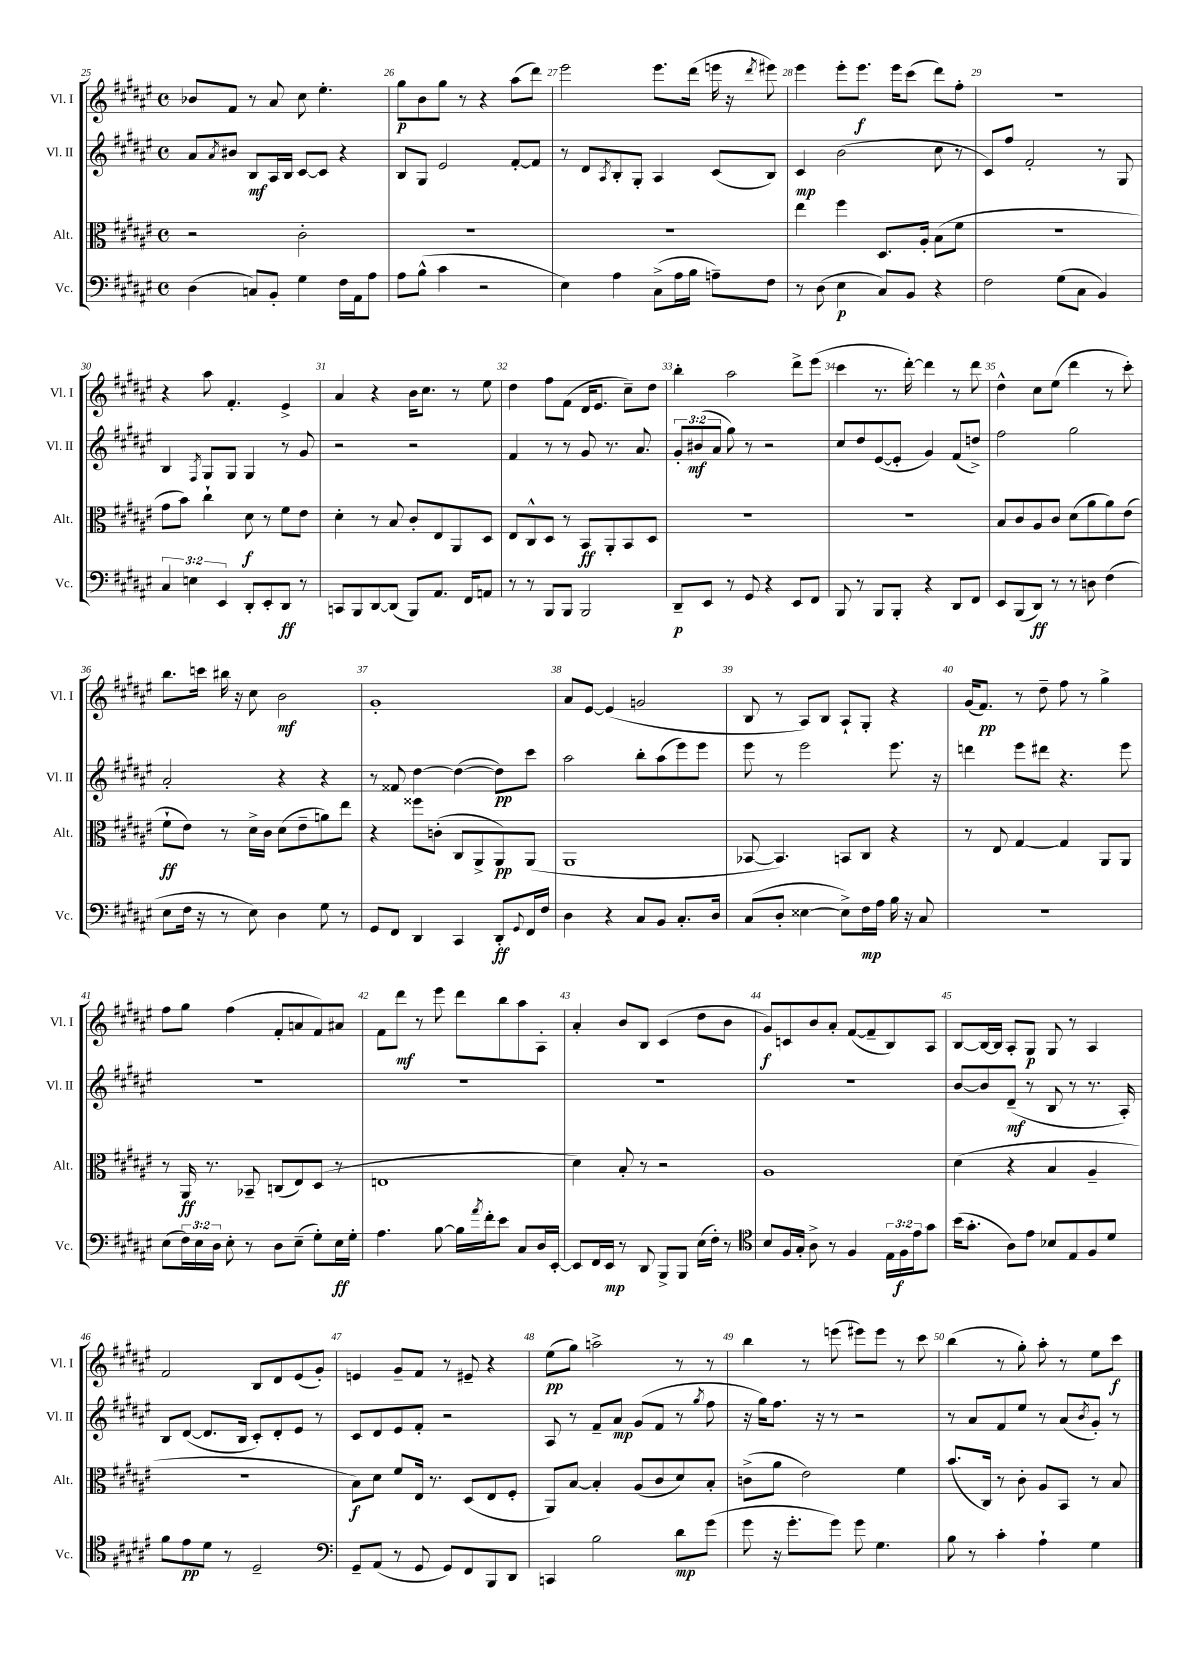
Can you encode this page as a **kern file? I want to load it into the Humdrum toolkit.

**kern	**dynam	**kern	**dynam	**kern	**dynam	**kern	**dynam
*part4	*part4	*part3	*part3	*part2	*part2	*part1	*part1
*staff4	*staff4	*staff3	*staff3	*staff2	*staff2	*staff1	*staff1
*I"Vc.	*	*I"Alt.	*	*I"Vl. II	*	*I"Vl. I	*
*I'Vc.	*	*I'Alt.	*	*I'Vl. II	*	*I'Vl. I	*
*clefF4	*	*clefC3	*	*clefG2	*	*clefG2	*
*k[f#c#g#d#a#e#]	*	*k[f#c#g#d#a#e#]	*	*k[f#c#g#d#a#e#]	*	*k[f#c#g#d#a#e#]	*
*M4/4	*	*M4/4	*	*M4/4	*	*M4/4	*
*met(c)	*	*met(c)	*	*met(c)	*	*met(c)	*
=25	=25	=25	=25	=25	=25	=25	=25
(4D#\	.	2r	.	8a#/L	.	8b-X/L	.
.	.	.	.	8qa#/	.	.	.
.	.	.	.	8b#X/J	.	8f#/J	.
8Cn/L)	.	.	.	8B/L	mf	8r	.
8BB'/J	.	.	.	16A#/L	.	8a#/	.
.	.	.	.	16B/JJ	.	.	.
4G#\	.	2c#'\	.	[8c#/L	.	8cc#\	.
.	.	.	.	8c#/J]	.	4.ee#'\	.
16F#\LL	.	.	.	4r	.	.	.
16AA#\J	.	.	.	.	.	.	.
8A#\J	.	.	.	.	.	.	.
=26	=26	=26	=26	=26	=26	=26	=26
8A#\L	.	1r	.	8B/L	.	8gg#\L	p
(8B^^\J	.	.	.	8G#/J	.	8b\	.
4c#\	.	.	.	2e#/	.	8gg#\J	.
.	.	.	.	.	.	8r	.
2r	.	.	.	.	.	4r	.
.	.	.	.	[8f#'/L	.	(8aa#\L	.
.	.	.	.	8f#/J]	.	8ddd#\J)	.
=27	=27	=27	=27	=27	=27	=27	=27
4E#\)	.	1r	.	8r	.	2eee#\	.
.	.	.	.	8d#/L	.	.	.
.	.	.	.	8qA#/	.	.	.
4A#\	.	.	.	8B'/	.	.	.
.	.	.	.	8G#'/J	.	.	.
(8C#^\L	.	.	.	4A#/	.	8.eee#\L	.
16A#\L	.	.	.	.	.	.	.
16B\JJ	.	.	.	.	.	(16ddd#\Jk	.
8An~\L)	.	.	.	(8c#/L	.	16eeen\	.
.	.	.	.	.	.	16r	.
.	.	.	.	.	.	8qddd#/	.
8F#\J	.	.	.	8B/J)	.	8eee#X\)	.
=28	=28	=28	=28	=28	=28	=28	=28
8r	.	4ee#\	.	4c#/	mp	4eee#\	.
(8D#\	.	.	.	.	.	.	.
4E#\	p	4ff#\	.	(2b\	.	8eee#'\L	.
.	.	.	.	.	.	8.eee#\J	f
8C#/L)	.	8.D#/L	.	.	.	.	.
.	.	.	.	.	.	16eee#\KL	.
8BB/J	.	.	.	.	.	(8ccc#\J	.
.	.	16A#'/Jk	.	.	.	.	.
4r	.	(8B\L	.	8cc#\	.	8ddd#\L)	.
.	.	8f#\J	.	8r	.	8ff#'\J	.
=29	=29	=29	=29	=29	=29	=29	=29
2F#\	.	1r	.	8c#/L)	.	1r	.
.	.	.	.	8ff#/J	.	.	.
.	.	.	.	2f#'/	.	.	.
(8G#\L	.	.	.	.	.	.	.
8C#\J	.	.	.	.	.	.	.
4BB/)	.	.	.	8r	.	.	.
.	.	.	.	8G#/	.	.	.
!!LO:LB:g=z
=30	=30	=30	=30	=30	=30	=30	=30
6C#/	.	8g#\L	.	4B/	.	4r	.
.	.	8b\J)	.	.	.	.	.
6En\	.	.	.	.	.	.	.
.	.	.	.	8qF#/	.	.	.
.	.	4cc#`\	.	8G#/L	.	8aa#\	.
6EE#/	.	.	.	.	.	.	.
.	.	.	.	8G#/J	.	4.f#'/	.
8DD#'/L	.	8d#\	f	4G#/	.	.	.
8EE#'/	.	8r	.	.	.	.	.
8DD#/J	ff	8f#\L	.	8r	.	4e#^/	.
8r	.	8e#\J	.	8g#/	.	.	.
=31	=31	=31	=31	=31	=31	=31	=31
8CCn/L	.	4d#'\	.	2r	.	4a#/	.
8BBB/	.	.	.	.	.	.	.
[8DD#/	.	8r	.	.	.	4r	.
(8DD#/J]	.	8B/	.	.	.	.	.
8BBB/L)	.	8c#'/L	.	2r	.	16b\KL	.
.	.	.	.	.	.	8.cc#\J	.
8.AA#/J	.	8E#/	.	.	.	.	.
.	.	8AA#/	.	.	.	8r	.
16FF#/KL	.	.	.	.	.	.	.
8AAn/J	.	8D#/J	.	.	.	8ee#\	.
=32	=32	=32	=32	=32	=32	=32	=32
8r	.	8E#/L	.	4f#/	.	4dd#\	.
8r	.	8C#^^/	.	.	.	.	.
8BBB/L	.	8D#/J	.	8r	.	8ff#\L	.
8BBB/J	.	8r	.	8r	.	(8f#\J	.
2BBB/	.	8BB/L	ff	8g#/	.	16d#/KL	.
.	.	.	.	.	.	8.e#/J	.
.	.	8AA#'/	.	8.r	.	.	.
.	.	8BB/	.	.	.	8cc#~\L)	.
.	.	.	.	8.a#/	.	.	.
.	.	8D#/J	.	.	.	8dd#\J	.
=33	=33	=33	=33	=33	=33	=33	=33
8DD#~/L	p	1r	.	12g#'/L	.	4bb'\	.
.	.	.	.	(12b#X/	mf	.	.
8EE#/J	.	.	.	.	.	.	.
.	.	.	.	12a#/J	.	.	.
8r	.	.	.	8gg#\)	.	2aa#\	.
8GG#/	.	.	.	8r	.	.	.
4r	.	.	.	2r	.	.	.
8EE#/L	.	.	.	.	.	8ddd#^\L	.
8FF#/J	.	.	.	.	.	(8eee#\J	.
=34	=34	=34	=34	=34	=34	=34	=34
8BBB/	.	1r	.	8cc#/L	.	4ccc#\	.
8r	.	.	.	8dd#/	.	.	.
8BBB/L	.	.	.	([8e#/	.	8.r	.
8BBB'/J	.	.	.	8e#'/J]	.	.	.
.	.	.	.	.	.	[16ddd#'\)	.
4r	.	.	.	4g#/)	.	4ddd#\]	.
8DD#/L	.	.	.	(8f#/L	.	8r	.
8FF#/J	.	.	.	8ddn^/J)	.	8ddd#\	.
=35	=35	=35	=35	=35	=35	=35	=35
8EE#/L	.	8B/L	.	2ff#\	.	4dd#^^\	.
(8BBB/	.	8c#/	.	.	.	.	.
8DD#/J)	ff	8A#/	.	.	.	8cc#\L	.
8r	.	8c#/J	.	.	.	(8ee#\J	.
8r	.	(8d#\L	.	2gg#\	.	4ddd#\	.
8Dn\	.	8a#\	.	.	.	.	.
(4F#\	.	8a#\)	.	.	.	8r	.
.	.	(8e#\J	.	.	.	8ccc#'\)	.
!!LO:LB:g=z
=36	=36	=36	=36	=36	=36	=36	=36
8E#\L	.	8f#`\L	ff	2a#'/	.	8.bb\L	.
16F#\Jk	.	8e#\J)	.	.	.	.	.
16r	.	.	.	.	.	16cccn\Jk	.
8r	.	8r	.	.	.	16bb#X\	.
.	.	.	.	.	.	16r	.
8E#\)	.	16d#^\LL	.	.	.	8cc#\	.
.	.	16c#\JJ	.	.	.	.	.
4D#\	.	(8d#\L	.	4r	.	2b\	mf
.	.	8e#~\	.	.	.	.	.
8G#\	.	8an\)	.	4r	.	.	.
8r	.	8ee#\J	.	.	.	.	.
=37	=37	=37	=37	=37	=37	=37	=37
8GG#/L	.	4r	.	8r	.	1g#'	.
8FF#/J	.	.	.	8f##X/	.	.	.
4DD#/	.	8ff##X\L	.	[4dd#\	.	.	.
.	.	(8cn'\J	.	.	.	.	.
4CC#/	.	8C#/L	.	(4dd#\_	.	.	.
.	.	8AA#^/	.	.	.	.	.
8DD#'/L	ff	8AA#/)	pp	8dd#\L])	pp	.	.
8qqGG#/	.	.	.	.	.	.	.
16FF#/L	.	(8AA#/J	.	8ccc#\J	.	.	.
16F#/JJ	.	.	.	.	.	.	.
=38	=38	=38	=38	=38	=38	=38	=38
4D#\	.	1AA#	.	2aa#\	.	8a#/L	.
.	.	.	.	.	.	[8e#/J	.
4r	.	.	.	.	.	(4e#/]	.
8C#/L	.	.	.	8bb'\L	.	2gn/	.
8BB/J	.	.	.	(8aa#\	.	.	.
8.C#'/L	.	.	.	8eee#\)	.	.	.
.	.	.	.	8eee#\J	.	.	.
16D#/Jk	.	.	.	.	.	.	.
=39	=39	=39	=39	=39	=39	=39	=39
(8C#/L	.	[8BB-X/	.	8eee#\	.	8B/	.
8D#'/J	.	4.BB-/])	.	8r	.	8r	.
[4E##X\	.	.	.	2eee#\	.	8A#/L)	.
.	.	.	.	.	.	8B/J	.
8E##^\L])	.	8BBn/L	.	.	.	8A#`/L	.
16F#\L	mp	8C#/J	.	.	.	8G#'/J	.
16A#\JJ	.	.	.	.	.	.	.
16B\	.	4r	.	8.eee#\	.	4r	.
16r	.	.	.	.	.	.	.
8C#/	.	.	.	.	.	.	.
.	.	.	.	16r	.	.	.
=40	=40	=40	=40	=40	=40	=40	=40
1r	.	8r	.	4dddn\	.	(16g#/KL	.
.	.	.	.	.	.	8.f#/J)	pp
.	.	8E#/	.	.	.	.	.
.	.	[4G#/	.	8eee#\L	.	8r	.
.	.	.	.	8ddd#X\J	.	8dd#~\	.
.	.	4G#/]	.	4.r	.	8ff#\	.
.	.	.	.	.	.	8r	.
.	.	8AA#/L	.	.	.	4gg#^\	.
.	.	8AA#/J	.	8eee#\	.	.	.
!!LO:LB:g=z
=41	=41	=41	=41	=41	=41	=41	=41
(8E#\L	.	8r	.	1r	.	8ff#\L	.
24F#\L)	.	16AA#/	ff	.	.	8gg#\J	.
24E#\	.	.	.	.	.	.	.
.	.	8.r	.	.	.	.	.
24D#\JJ	.	.	.	.	.	.	.
8E#'\	.	.	.	.	.	(4ff#\	.
8r	.	8BB-X~/	.	.	.	.	.
8D#\L	.	(8Cn/L	.	.	.	8f#'/L	.
(8E#~\J	.	8E#/)	.	.	.	8an/	.
8G#'\L)	.	(8D#/J	.	.	.	8f#/)	.
16E#\L	ff	8r	.	.	.	8a#X/J	.
16G#'\JJ	.	.	.	.	.	.	.
=42	=42	=42	=42	=42	=42	=42	=42
4.A#\	.	1En	.	1r	.	8f#\L	.
.	.	.	.	.	.	8ddd#\J	mf
.	.	.	.	.	.	8r	.
[8B\	.	.	.	.	.	8eee#\	.
16B\LL]	.	.	.	.	.	8ddd#\L	.
8qa#/	.	.	.	.	.	.	.
16f#'\J	.	.	.	.	.	.	.
8e#\J	.	.	.	.	.	8bb\	.
8C#/L	.	.	.	.	.	8aa#\	.
16D#/L	.	.	.	.	.	8A#'\J	.
[16EE#'/JJ	.	.	.	.	.	.	.
=43	=43	=43	=43	=43	=43	=43	=43
8EE#/L]	.	4d#\)	.	1r	.	4a#'/	.
16FF#/L	.	.	.	.	.	.	.
16EE#/JJ	mp	.	.	.	.	.	.
8r	.	8B'/	.	.	.	8b/L	.
8DD#/	.	8r	.	.	.	8B/J	.
8BBB^/L	.	2r	.	.	.	(4c#/	.
8BBB/J	.	.	.	.	.	.	.
(16E#\LL	.	.	.	.	.	8dd#\L	.
16F#'\JJ)	.	.	.	.	.	.	.
8r	.	.	.	.	.	8b\J	.
=44	=44	=44	=44	=44	=44	=44	=44
*clefC4	*	*	*	*	*	*	*
8B/L	.	1A#	.	1r	.	8g#/L)	f
16F#/L	.	.	.	.	.	8cn/	.
16G#'/JJ	.	.	.	.	.	.	.
8A#^\	.	.	.	.	.	8b/	.
8r	.	.	.	.	.	8a#'/J	.
4F#/	.	.	.	.	.	([8f#/L	.
.	.	.	.	.	.	8f#~/]	.
24E#\LL	.	.	.	.	.	8B/)	.
24F#\	f	.	.	.	.	.	.
24e#\J	.	.	.	.	.	.	.
8g#\J	.	.	.	.	.	8A#/J	.
=45	=45	=45	=45	=45	=45	=45	=45
(16b\KL	.	(4d#\	.	[8b/L	.	[8B/L	.
8.g#'\J	.	.	.	.	.	.	.
.	.	.	.	8b/]	.	16B/L_	.
.	.	.	.	.	.	16B/JJ]	.
8A#\L)	.	4r	.	(8d#~/J	mf	8A#'/L	.
8e#\J	.	.	.	8r	.	8G#/J	p
8B-X/L	.	4B/	.	8B/	.	8G#/	.
8E#/	.	.	.	8r	.	8r	.
8F#/	.	4A#~/	.	8.r	.	4A#/	.
8d#/J	.	.	.	.	.	.	.
.	.	.	.	16A#'/)	.	.	.
!!LO:LB:g=z
=46	=46	=46	=46	=46	=46	=46	=46
8f#\L	.	1r	.	8B/L	.	2f#/	.
8e#\	pp	.	.	([8d#/J	.	.	.
8d#\J	.	.	.	8.d#/L]	.	.	.
8r	.	.	.	.	.	.	.
.	.	.	.	16B/Jk	.	.	.
2D#~/	.	.	.	8c#'/L)	.	8B/L	.
.	.	.	.	8d#'/	.	8d#/	.
.	.	.	.	8e#/J	.	(8e#/	.
.	.	.	.	8r	.	8g#'/J)	.
=47	=47	=47	=47	=47	=47	=47	=47
*clefF4	*	*	*	*	*	*	*
8GG#~/L	.	8B\L)	f	8c#/L	.	4en/	.
(8AA#/J	.	8d#\J	.	8d#/	.	.	.
8r	.	8f#/L	.	8e#/	.	8g#~/L	.
8GG#/	.	16E#/Jk	.	8f#'/J	.	8f#/J	.
.	.	8.r	.	.	.	.	.
8GG#/L)	.	.	.	2r	.	8r	.
8FF#/	.	(8D#/L	.	.	.	8e#X~/	.
8BBB/	.	8E#/	.	.	.	4r	.
8DD#/J	.	8F#'/J	.	.	.	.	.
=48	=48	=48	=48	=48	=48	=48	=48
4CCn/	.	8AA#/L)	.	8A#/	.	(8ee#\L	pp
.	.	[8B/J	.	8r	.	8gg#\J)	.
2B\	.	4B'/]	.	8f#~/L	.	2aan^\	.
.	.	.	.	8a#/J	mp	.	.
.	.	(8A#/L	.	(8g#/L	.	.	.
.	.	8c#/	.	8f#/J	.	.	.
8d#\L	mp	8d#/)	.	8r	.	8r	.
.	.	.	.	8qgg#/	.	.	.
(8g#\J	.	8B'/J	.	8ff#\	.	8r	.
=49	=49	=49	=49	=49	=49	=49	=49
8g#\	.	(8cn^\L	.	16r	.	4bb\	.
.	.	.	.	16gg#\KL)	.	.	.
16r	.	8a#\J	.	8.ff#\J	.	.	.
8.g#'\L	.	.	.	.	.	.	.
.	.	2e#\)	.	.	.	8r	.
.	.	.	.	16r	.	.	.
8g#\J)	.	.	.	8r	.	(8eeen\	.
8g#\	.	.	.	2r	.	8eee#X\L)	.
4.G#\	.	.	.	.	.	8eee#\J	.
.	.	4f#\	.	.	.	8r	.
.	.	.	.	.	.	8ccc#\	.
=50	=50	=50	=50	=50	=50	=50	=50
8B\	.	(8.b/L	.	8r	.	(4bb\	.
8r	.	.	.	8a#/L	.	.	.
.	.	16C#/Jk)	.	.	.	.	.
4c#'\	.	8r	.	8f#/	.	8r	.
.	.	8c#'\	.	8ee#/J	.	8gg#'\)	.
4A#`\	.	8A#/L	.	8r	.	8aa#'\	.
.	.	8BB/J	.	(8a#/L	.	8r	.
.	.	.	.	8qb/	.	.	.
4G#\	.	8r	.	8g#'/J)	.	8ee#\L	.
.	.	8B/	.	8r	.	8ccc#\J	f
==	==	==	==	==	==	==	==
*-	*-	*-	*-	*-	*-	*-	*-
